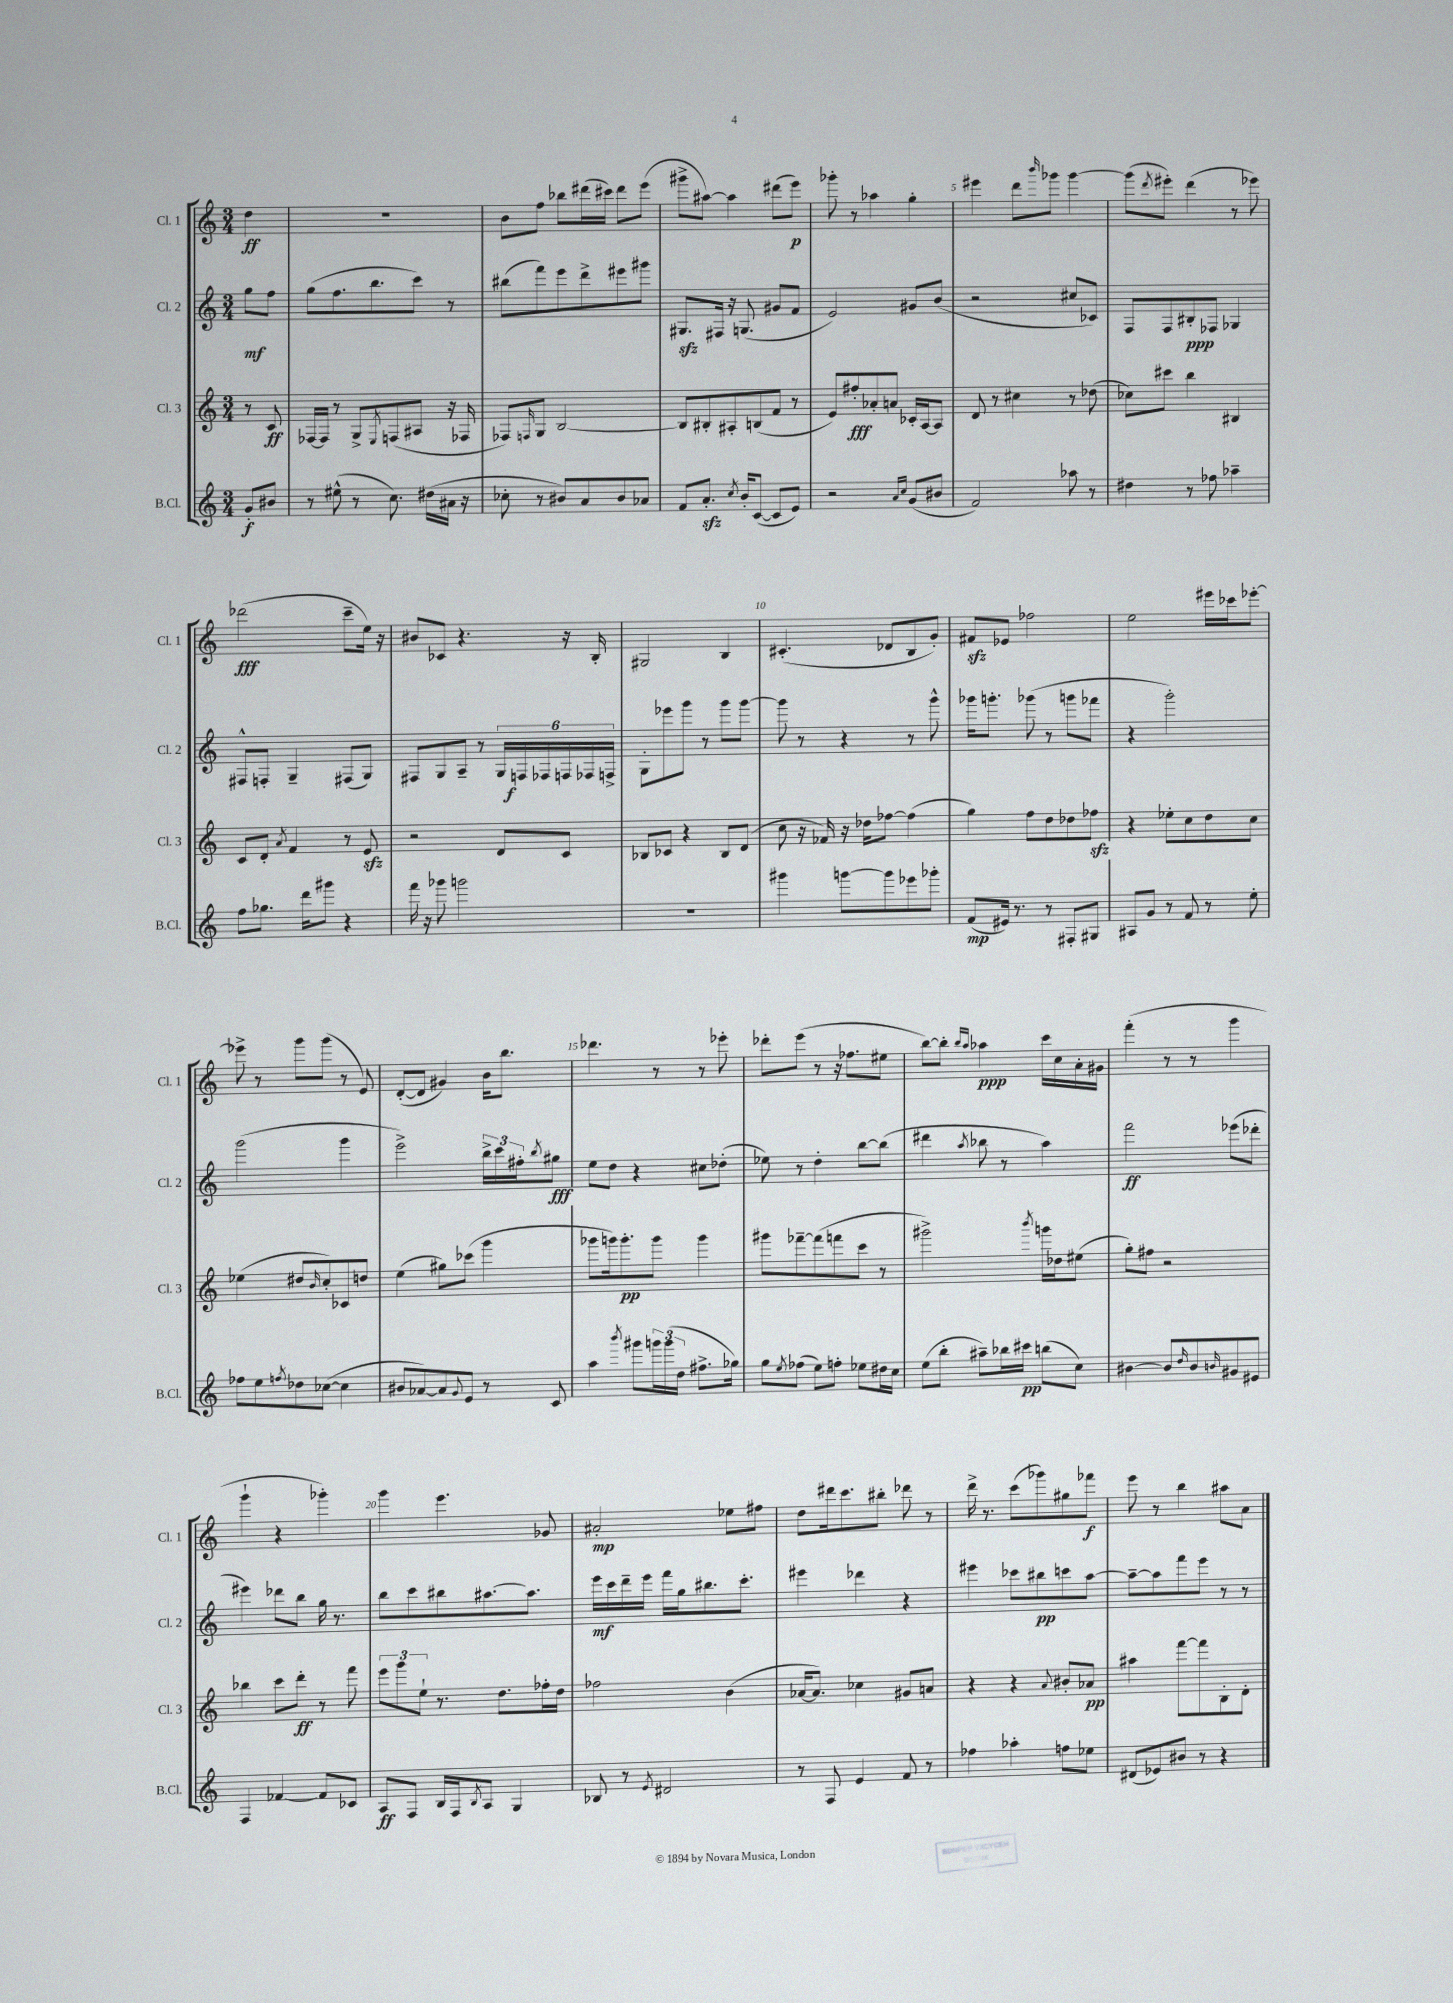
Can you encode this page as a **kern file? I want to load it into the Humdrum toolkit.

**kern	**kern	**kern	**kern
*staff4	*staff3	*staff2	*staff1
*clefG2	*clefG2	*clefG2	*clefG2
*k[]	*k[]	*k[]	*k[]
*M3/4	*M3/4	*M3/4	*M3/4
8g'	8r	8gg	4dd
8b#	8c	8ff	.
=	=	=	=
8r	[16F-	(8gg	2.r
.	16F-]	.	.
(8ee#^^	8r	8.ff	.
8r	8G^	.	.
.	.	8.bb	.
.	8qE	.	.
8.cc)	(8F	.	.
.	8A#	8ccc)	.
(16dd#	.	.	.
16a#	16r	8r	.
16r	16F-	.	.
=	=	=	=
8cc-'	8F-)	(8bb#	8b
.	16qqF	.	.
8r	8G	8fff)	8ff
8b#)	[2B	8eee	8bb-
8a	.	8ddd^	(16ddd#
.	.	.	16ccc#)
8b#	.	8eee#	8ddd#
8a-	.	8ggg#	(8eee
=	=	=	=
8f	8B]	8.G#	8ggg#^
8.a'	8B#'	.	[8aa#)
.	.	16F#	.
.	8A#'	16r	4aa#]
8qcc	.	.	.
16b'	.	(8.G	.
([8c	(8B	.	.
8c]	8f	8g#	(8ddd#
8e)	8r	8f	8eee)
=	=	=	=
2r	8e)	2e)	8ggg-'
.	8ff#'	.	8r
.	8a-'	.	4aa-
.	8a	.	.
16qqa	.	.	.
16qqcc	.	.	.
(8g	16c-'	8g#	4gg'
.	[16A	.	.
8b#	8A]	(8b	.
=	=	=	=
2f)	8d	2r	4eee#
.	8r	.	.
.	4cc#	.	8ddd
.	.	.	16qqbbb
.	.	.	8ggg-
8aa-	8r	8cc#	[4ggg-
8r	(8dd-	8c-)	.
=	=	=	=
4dd#	8cc-)	8F	(8ggg-]
.	.	.	8qddd
.	8ccc#	8F	8eee#')
8r	4bb	8B#'	(4ddd
8ff-	.	8F-	.
4aa-~	4B#	4G-	8r
.	.	.	8eee-)
=	=	=	=
8ff	8c	8F#^^	(2ddd-
8.gg-	8d'	8F'	.
.	8qa	.	.
.	4f	4G~	.
16ddd	.	.	.
8ggg#	.	.	.
4r	8r	(8F#	8ccc~
.	8e	8G)	16ee)
.	.	.	16r
=	=	=	=
16fff	2r	8F#	8b#
16r	.	.	.
8ggg-	.	8G	8c-
2ggg	.	8A~	4.r
.	.	8r	.
.	8d	24G	.
.	.	24F	.
.	.	24F-	.
.	8c	24F	16r
.	.	24F-	.
.	.	.	16B'
.	.	24F^	.
=	=	=	=
2.r	8B-	8G'	2G#
.	8c-	8eee-	.
.	4r	8ggg	.
.	.	8r	.
.	8B-	8ggg	4B
.	(8d	[8ggg	.
=	=	=	=
4ggg#	8cc	8ggg]	(4.c#'
.	16r	8r	.
.	16f-)	.	.
[8ggg	16r	4r	.
.	16dd-	.	.
8ggg]	[8ff-	.	8d-
8eee-	(4ff-]	8r	8B
8ggg-'	.	8ggg^^	8g')
=	=	=	=
(8f	4gg)	16ggg-	8f#
.	.	8.ggg'	.
16e#)	.	.	8e-
8.r	.	.	.
.	8ff	(8ggg-	2ff-
8r	8dd	8r	.
8F#'	8dd-	8ggg	.
8G#	8ff-	8fff-	.
=	=	=	=
8A#	4r	4r	2ee
8g	.	.	.
8r	8ee-'	2ggg')	.
8f	8cc	.	.
8r	8dd	.	16eee#
.	.	.	16ccc-
8ee'	8cc	.	[8eee-'
=	=	=	=
8ff-	(4ee-	(2ggg	8eee-^]
8ee	.	.	8r
8qff	.	.	.
8dd-	8dd#	.	8ggg
.	16qqb	.	.
([8cc-	8cc')	.	(8ggg
4cc-]	8c-	4ggg	8r
.	8dd	.	8e)
=	=	=	=
8b#	(4ee	2eee^)	([8d'
[8a-)	.	.	8d]
8a-]	8gg#)	.	4g#)
8qqg	.	.	.
8e	(8ccc-	.	.
8r	4ggg	24bb^	16b
.	.	24ccc	.
.	.	.	8.bb
.	.	24ff#'	.
.	.	8qbb	.
8c	.	8gg#	.
=	=	=	=
4aa	8ggg-	8ee	4.ddd-
.	16ggg)	8dd	.
.	8.ggg'	.	.
8qbbb	.	.	.
8ggg#	.	4r	.
24ggg	8ggg	.	8r
(24ggg	.	.	.
24dd	.	.	.
8.ff#^	4ggg	8cc#	8r
.	.	(8dd-'	8eee-'
16gg-)	.	.	.
=	=	=	=
8gg	8ggg#	8ee-)	8ddd-'
8qee	.	.	.
(8ff-	[8fff-~	8r	(8eee
8ee)	(8fff-]	4dd'	8r
8ff'	8fff	.	16r
.	.	.	8.ff-
8ee-	8ccc	[8bb	.
16dd#	8r	(8bb]	8ee#
16cc	.	.	.
=	=	=	=
(8ee	2ggg#^)	4ddd#	[8bb)
8bb'	.	.	8bb']
.	.	.	16qqbb
.	.	8qaa	16qqaa
8aa#~)	.	8bb-	4aa-
16bb-	.	8r	.
16ccc#	.	.	.
.	8qbbb	.	.
(8bb	16ggg	4aa)	16ccc
.	16dd-	.	16cc
8cc)	(8ee#	.	16a'
.	.	.	16g#
=	=	=	=
[4b#	8gg')	2fff	(4fff'
.	8ff#	.	.
8b#]	2r	.	8r
16qqdd	.	.	.
8b#	.	.	8r
16qqb	.	.	.
8g#	.	(8eee-	4ggg
8e#	.	8ddd-'	.
=	=	=	=
4F	4bb-	4eee#)	4ggg`
[4f-	8ccc	8ddd-	4r
.	8ddd'	8bb	.
8f-]	8r	16gg	4ggg-')
.	.	8.r	.
8c-	8fff	.	.
=	=	=	=
8A	12eee	8bb	4ggg
.	12ggg	.	.
8F	.	8ccc	.
.	12ee`	.	.
16B	8.r	8bb#	4.eee
16F	.	.	.
8qB	.	.	.
8A	.	[8.aa#	.
.	8.dd	.	.
4G	.	.	.
.	.	8.aa#]	.
.	16ff-'	.	8g-
.	16dd	.	.
=	=	=	=
8B-	2ff-	16eee	2a#'
.	.	16ccc	.
8r	.	16ddd~	.
.	.	16eee	.
8qe	.	.	.
2d#	.	16fff	.
.	.	16gg	.
.	.	8.bb#	.
.	(4b	.	8ee-
.	.	8.ccc'	.
.	.	.	8ff#
=	=	=	=
8r	[16a-	4eee#	8dd
.	8.a-])	.	.
8F	.	.	16ddd#
.	.	.	8.ccc
4e	4cc-	4ddd-	.
.	.	.	8bb#'
8f	8g#	4r	8ddd-
8r	8a	.	8r
=	=	=	=
4ff-	4r	4eee#	16ddd^
.	.	.	8.r
4aa-'	4r	8ccc-	(8ccc
.	.	8bb#	8ggg-)
.	8qqa	.	.
8ff	8b#'	8ccc	8gg#
8ee-	8a-	[8aa	8fff-
=	=	=	=
(8d#	4aa#	8aa~_	8eee
8e-)	.	8aa]	8r
8b#	[8fff	8fff	4bb
8r	8fff]	8eee	.
4r	8B'	8r	8aa#
.	8d'	8r	8a
==	==	==	==
*-	*-	*-	*-
